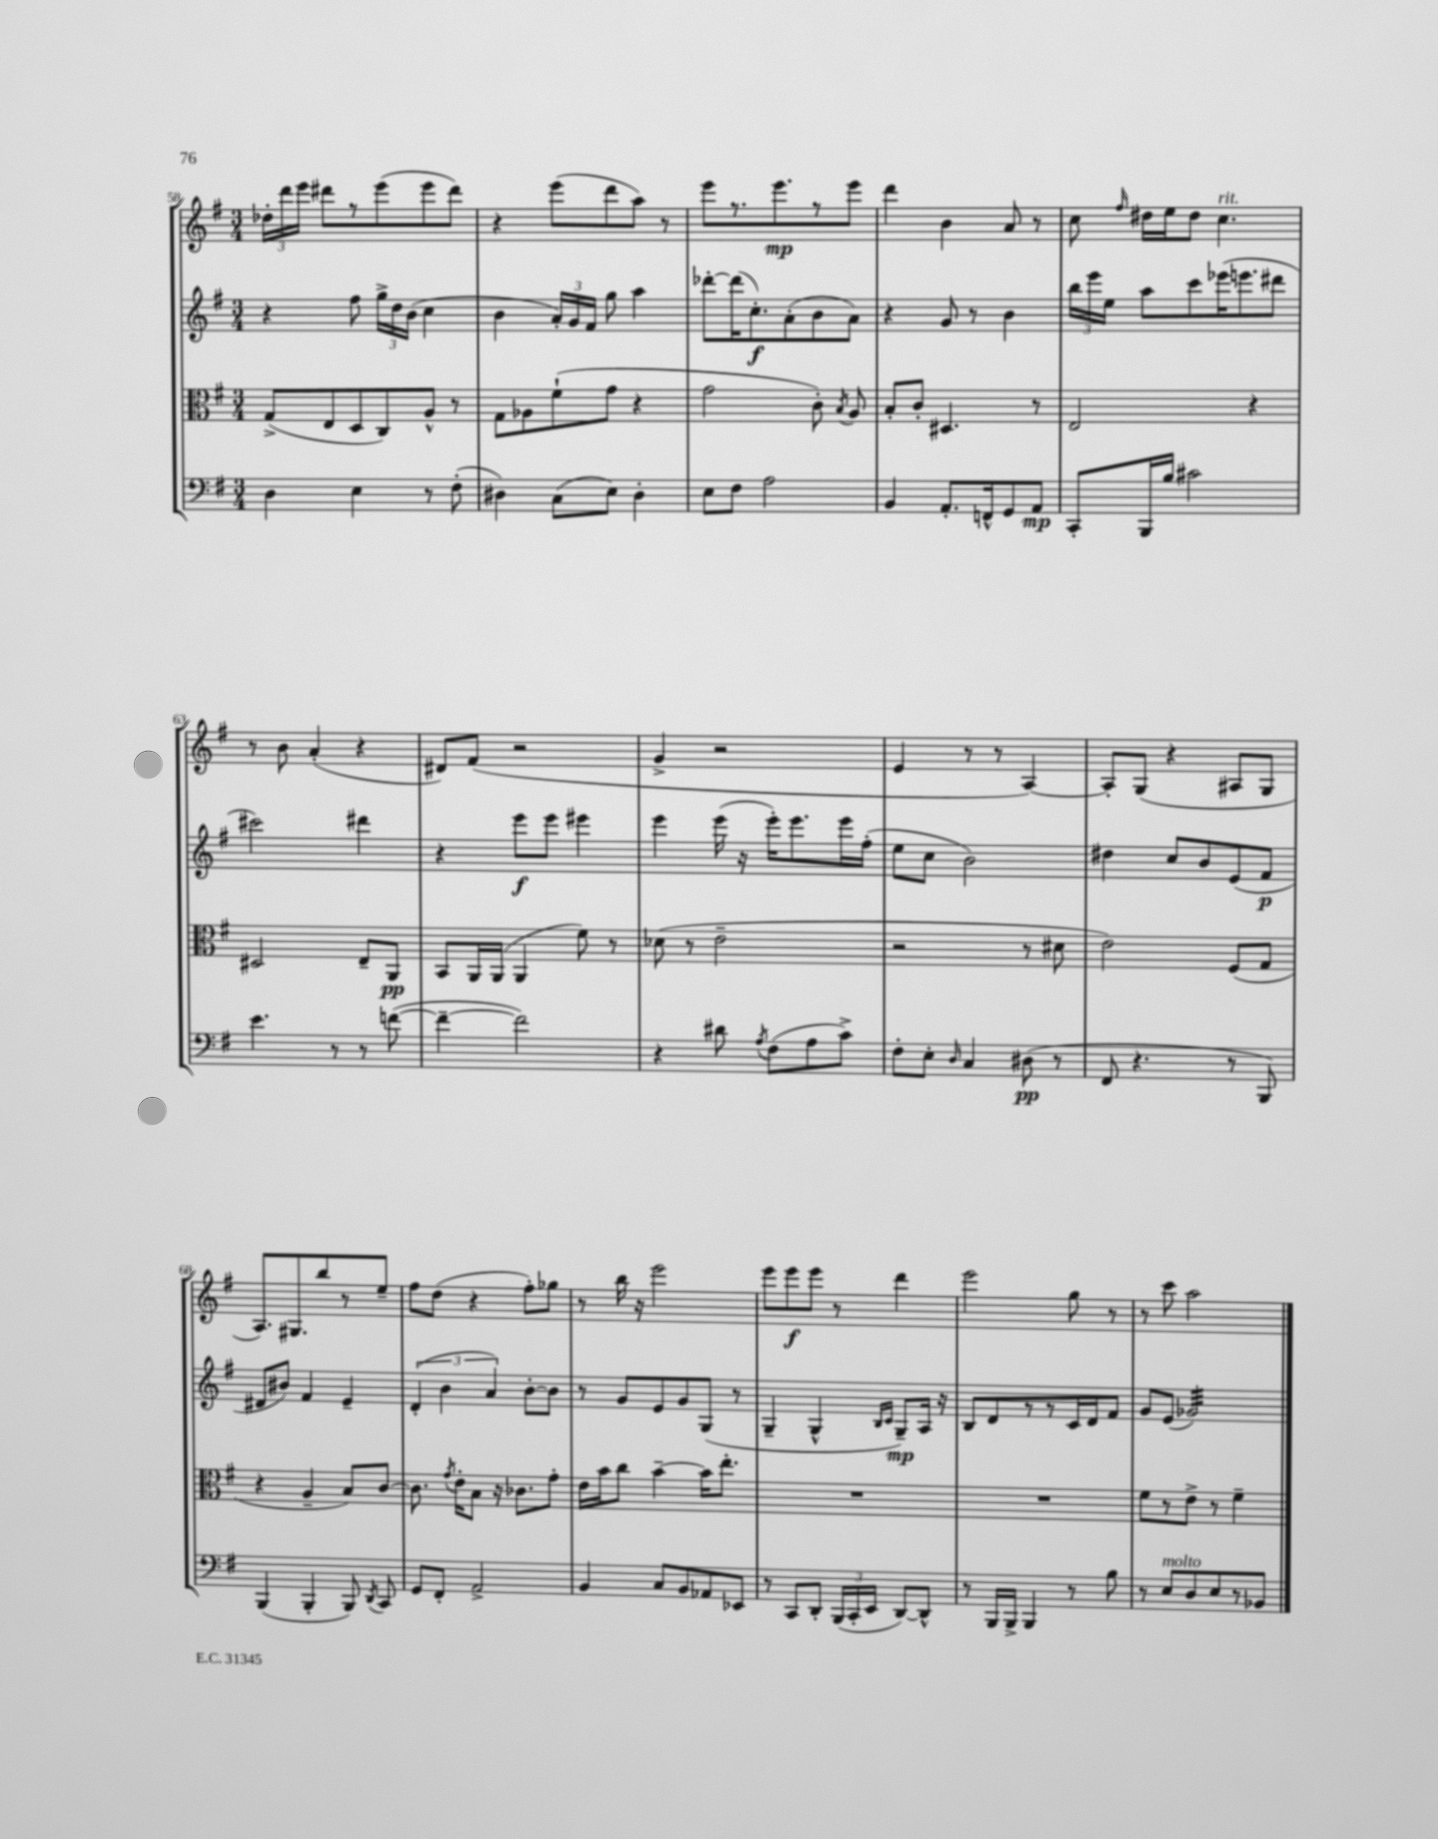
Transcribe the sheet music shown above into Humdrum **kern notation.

**kern	**kern	**kern	**kern
*staff4	*staff3	*staff2	*staff1
*clefF4	*clefC3	*clefG2	*clefG2
*k[f#]	*k[f#]	*k[f#]	*k[f#]
*M3/4	*M3/4	*M3/4	*M3/4
4D	(8G^	4r	24dd-'
.	.	.	24ddd
.	.	.	24eee
.	8E	.	8ddd#
4E	8D	8ff#	8r
.	8C)	24gg^	(8eee
.	.	24dd	.
.	.	(24b	.
8r	8A^^	4cc	8eee
(8F#'	8r	.	8ddd#)
=	=	=	=
4D#)	8G	4b	4r
.	8A-	.	.
(8C	(8f#`	24a')	(8eee
.	.	24g	.
.	.	24f#	.
8E)	8g	8gg	8ddd
4D#'	4r	4aa	8aa)
.	.	.	8r
=	=	=	=
8E	2g	[8ddd-'	8eee
8F#	.	(16ddd-]	8.r
.	.	8.cc')	.
2A	.	.	.
.	.	.	8.eee
.	.	(8a'	.
.	8c')	8b	8r
.	8qB	.	.
.	8A	8a)	8eee
=	=	=	=
4BB	8B'	4r	4ddd
.	8c'	.	.
8.AA'	4.D#	8g	4b
.	.	8r	.
16FF^^	.	.	.
8GG	.	4b	8a
8AA	8r	.	8r
=	=	=	=
8CC'	2E	24bb	8cc
.	.	24eee	.
.	.	24ee	.
.	.	.	16qqff#
16BBB	.	8aa	16dd#
16B	.	.	16ee
2c#	.	8ccc	8dd#
.	.	(16eee-	4.cc
.	.	8.eee	.
.	4r	.	.
.	.	8ddd#	.
=	=	=	=
4.e	2D#	2ccc#)	8r
.	.	.	8b
.	.	.	(4a'
8r	.	.	.
8r	8E~	4ddd#	4r
([8f	8AA	.	.
=	=	=	=
4f~_	8BB	4r	8d#)
.	16AA	.	(8f#
.	(16AA	.	.
2f])	4AA	8eee	2r
.	.	8eee	.
.	8f#)	4eee#	.
.	8r	.	.
=	=	=	=
4r	(8d-	4eee	4g^
.	8r	.	.
8d#	2e~	(16eee	2r
.	.	16r	.
8qA	.	.	.
(8F#	.	16eee')	.
.	.	8.eee	.
8A	.	.	.
8c^)	.	16eee	.
.	.	(16ff#'	.
=	=	=	=
8F#'	2r	8ee	4e
8E'	.	8cc	.
16qqD	.	.	.
4C	.	2b)	8r
.	.	.	8r
(8D#	8r	.	[4A)
8r	8d#	.	.
=	=	=	=
8FF#	2e)	4dd#	8A']
4.r	.	.	(8G
.	.	8cc	4r
.	.	8b	.
8r	(8F#	(8e	8A#
8BBB)	8G	8f#	8G
=	=	=	=
(4BBB	4r	8d#	8.A)
.	.	8b#)	.
.	.	.	8.G#
4BBB'	4A~	4f#	.
.	.	.	8bb
8BBB)	8B)	4e~	8r
8qDD	.	.	.
8CC	[8c	.	8ee~
=	=	=	=
8GG	8.c]	(6d'	8ff#
8FF#'	.	.	(8dd
.	.	6b	.
.	8qg	.	.
.	16e'	.	.
2AA^	8B	.	4r
.	.	6a)	.
.	16r	.	.
.	8.c-	.	.
.	.	[8b'	8ff#')
.	8g'	8b]	8gg-
=	=	=	=
4BB	16e	8r	8r
.	16b	.	.
.	8cc	8g	16bb
.	.	.	16r
8C	[4b~	8e	2eee
8BB	.	8g	.
8AA-	16b]	(8G	.
.	8.ee'	.	.
8EE-	.	8r	.
=	=	=	=
8r	2.r	4G~	8eee
8CC	.	.	8eee
8DD'	.	4G^^	8eee
(24BBB	.	.	8r
24CC'	.	.	.
24EE	.	.	.
.	.	16qqB	.
.	.	16qqc	.
[8DD)	.	8G~)	4ddd
8DD^^]	.	16A	.
.	.	16r	.
=	=	=	=
8r	2.r	8B	2eee
16BBB	.	8d	.
16BBB^	.	.	.
4BBB	.	8r	.
.	.	8r	.
8r	.	16c	8gg
.	.	16d	.
8B	.	8f#	8r
=	=	=	=
8r	8f#	8g	8r
8E	8r	(8e	8ccc
8D	8e^	2g-)	2aa
8E	8r	.	.
8r	4f#~	.	.
8BB-	.	.	.
==	==	==	==
*-	*-	*-	*-
